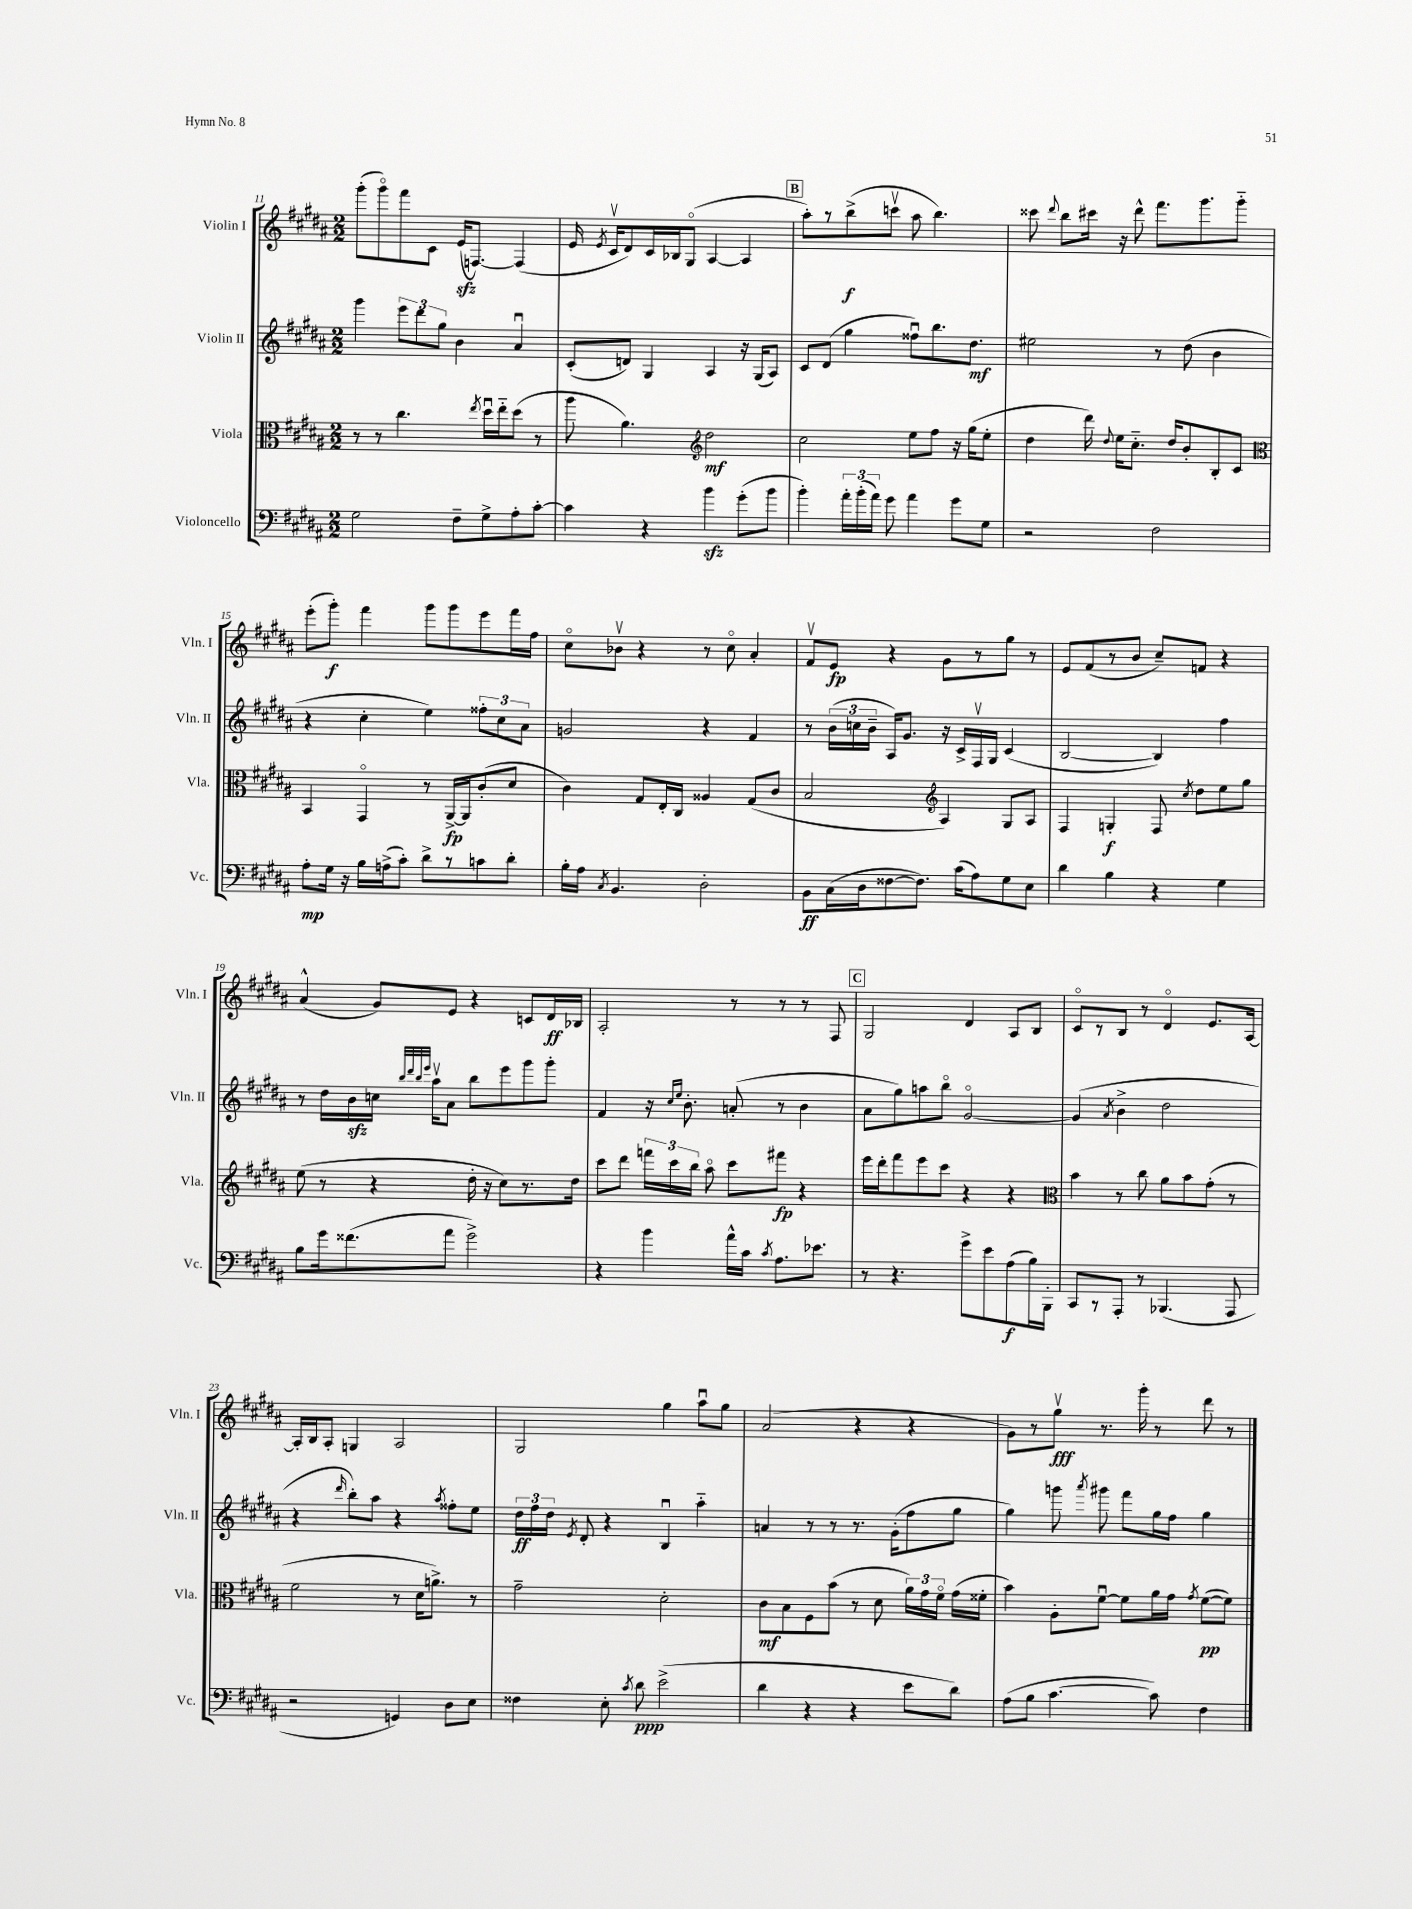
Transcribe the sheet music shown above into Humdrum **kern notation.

**kern	**kern	**kern	**kern
*staff4	*staff3	*staff2	*staff1
*clefF4	*clefC3	*clefG2	*clefG2
*k[f#c#g#d#a#]	*k[f#c#g#d#a#]	*k[f#c#g#d#a#]	*k[f#c#g#d#a#]
*M2/2	*M2/2	*M2/2	*M2/2
2G#	8r	4ggg#	(8ggg#'
.	8r	.	8ggg#o)
.	4.cc#	12eee	8fff#
.	.	12ddd#	.
.	.	.	8c#
.	.	12gg#	.
8F#~	.	4b	(16e
.	.	.	[8.F)
.	8qee	.	.
8G#^	16dd#u	.	.
.	16ee'~	.	.
8A#'	(8dd#	4a#u	(4F]
[8c#'	8r	.	.
=	=	=	=
4c#]	8aa#	(8c#'	16e
.	.	.	8qe
.	.	.	16c#v
.	4.a#)	8d)	8d#)
4r	.	4G#	16c#
.	.	.	16B-
.	.	.	(8G#o
*	*clefG2	*	*
4b	2dd#	4A#	[4A#
(8g#'	.	16r	4A#]
.	.	(16G#	.
8b	.	8A#)	.
=	=	=	=
4b')	2cc#	8c#	8aa#')
.	.	(8d#	8r
24a#'	.	4gg#	(8bb^
(24b'	.	.	.
24a#)	.	.	.
8g#	.	.	8cccv
4a#	8ee	8ff##u)	8aa#
.	8ff#	8.bb	4.bb)
8g#	16r	.	.
.	(16gg#	8.dd#	.
8G#	8ee'	.	.
=	=	=	=
2r	4dd#	2ee#	8ccc##
.	.	.	8qqddd#
.	.	.	8bb
.	16ddd#)	.	16ccc#
.	8qqdd#	.	.
.	16ee	.	16r
.	8.cc#'~	.	8ddd#^^
2F#	.	8r	8.fff#
.	16dd#	.	.
.	8b'	(8dd#	.
.	.	.	8.ggg#
.	8B'	4b	.
.	8c#	.	8ggg#'~
=	=	=	=
*	*clefC3	*	*
8A#'	4BB	4r	(8eee'
16G#	.	.	8ggg#')
16r	.	.	.
16B	4GG#o	4cc#'	4fff#
(16A^	.	.	.
8c#')	.	.	.
8d#^	8r	4ee)	8ggg#
8r	[16AA#^	.	8ggg#
.	16AA#]	.	.
8c	(8c#'	12ff##'	8eee
.	.	12cc#	.
8d#'	8d#	.	16fff#
.	.	12a#	.
.	.	.	16ff#
=	=	=	=
16B'	4c#)	2g	8cc#o
16A#	.	.	.
8qC#	.	.	.
4.BB	.	.	8b-v
.	8G#	.	4r
.	16E'	.	.
.	16C#	.	.
2D#'	4A##	4r	8r
.	.	.	8cc#o
.	(8G#	4f#	4a#'
.	8c#	.	.
=	=	=	=
8BB	2B	8r	8f#v
(16C#	.	(24b	8e
.	.	24cc	.
16D#	.	.	.
.	.	24b~	.
[8F##	.	16A#)	4r
.	.	8.g#	.
8.F##])	.	.	.
*	*clefG2	*	*
.	4A#)	16r	8g#
(16c#	.	16c#^	.
8A#)	.	16F#v	8r
.	.	16G#	.
8G#	8G#	(4c#	8gg#
8E	8A#	.	8r
=	=	=	=
4d#	4F#	[2B	8e
.	.	.	(8f#
4B	4G'	.	8r
.	.	.	8b
4r	8F#	4B])	8cc#~)
.	8qcc#	.	.
.	8dd#	.	8f
4G#	8ee	4ff#	4r
.	8gg#	.	.
=	=	=	=
8B	(8ee	8r	(4a#^^
16g#	8r	16dd#	.
(8.f##	.	16b	.
.	4r	16cc	8g#)
.	.	32qqbb	.
.	.	32qqddd#	.
.	.	32qqbb	.
.	.	32qqeee	.
.	.	16aa#v	.
8a#	.	8a#	8e
2g#^)	16dd#'	8bb	4r
.	16r	.	.
.	8cc#)	8eee	.
.	8.r	8ggg#	8c
.	.	8ggg#'	16d#
.	16dd#	.	16B-
=	=	=	=
4r	8ccc#	4f#	2A#'
.	8ddd#	.	.
4b	24fff	16r	.
.	24ccc#	.	.
.	.	16qqcc#	.
.	.	16qqee	.
.	.	8.b'	.
.	24bb	.	.
.	8aa#o	.	.
16a#^^	8ccc#	(8a'	8r
16c#	.	.	.
8qc#	.	.	.
8.A#	8fff#	8r	8r
.	4r	4b	8r
8.e-	.	.	.
.	.	.	8F#
=	=	=	=
8r	16eee	8a#	2G#
.	16ddd#'	.	.
4.r	8fff#	8gg#)	.
.	8eee	8aa	.
.	8ccc#	8bbo	.
8g#^	4r	[2g#o	4d#
8e	.	.	.
(8A#	4r	.	8A#
16B)	.	.	8B
16BBB'	.	.	.
=	=	=	=
*	*clefC3	*	*
8CC#	4b	(4g#]	8c#o
8r	.	.	8r
.	.	8qa#	.
8AAA#'	8r	4b^	8B
8r	8cc#	.	8r
(4.BBB-	8a#	2dd#	4d#o
.	8b	.	.
.	(8g#'	.	8.e
8AAA#	8r	.	.
.	.	.	[16A#
=	=	=	=
2r	2f#	4r	16A#']
.	.	.	16B
.	.	.	8A#'
.	.	16qqddd#	.
.	.	8bb')	4G
.	.	8aa#	.
4GG)	8r	4r	2A#
.	16d#	.	.
.	8.a^)	.	.
.	.	8qaa#	.
8D#	.	8ff##'	.
8E	8r	8ee	.
=	=	=	=
4F##	2g#~	24dd#	2G#
.	.	24ff#	.
.	.	24dd#	.
.	.	8qe	.
.	.	8d#'	.
8E'	.	4r	.
8qc#	.	.	.
8d#	.	.	.
(2e^	2d#'	4Bu	4gg#
.	.	4aa#'~	8aa#u
.	.	.	8gg#
=	=	=	=
4d#	8c#	4a	(2a#
.	8B	.	.
4r	8F#	8r	.
.	(8b	8r	.
4r	8r	8.r	4r
.	8d#	.	.
.	.	(16g#'	.
8e	24a#)	8ff#	4r
.	24g#	.	.
.	24f#o	.	.
8d#)	(16g#	8gg#	.
.	16f##'	.	.
=	=	=	=
(8A#	4b)	4gg#)	8g#)
8B	.	.	8r
[4.c#	8A#'	8ggg	8gg#v
.	.	8qaaa#	.
.	[8f#u	8ggg#	8.r
.	8f#]	8fff#	.
.	.	.	16ggg#'
8c#])	16a#	16gg#	8r
.	16g#	16ff#	.
.	8qg#	.	.
4F#	([8f#	4gg#	8ddd#
.	8f#])	.	8r
==	==	==	==
*-	*-	*-	*-
